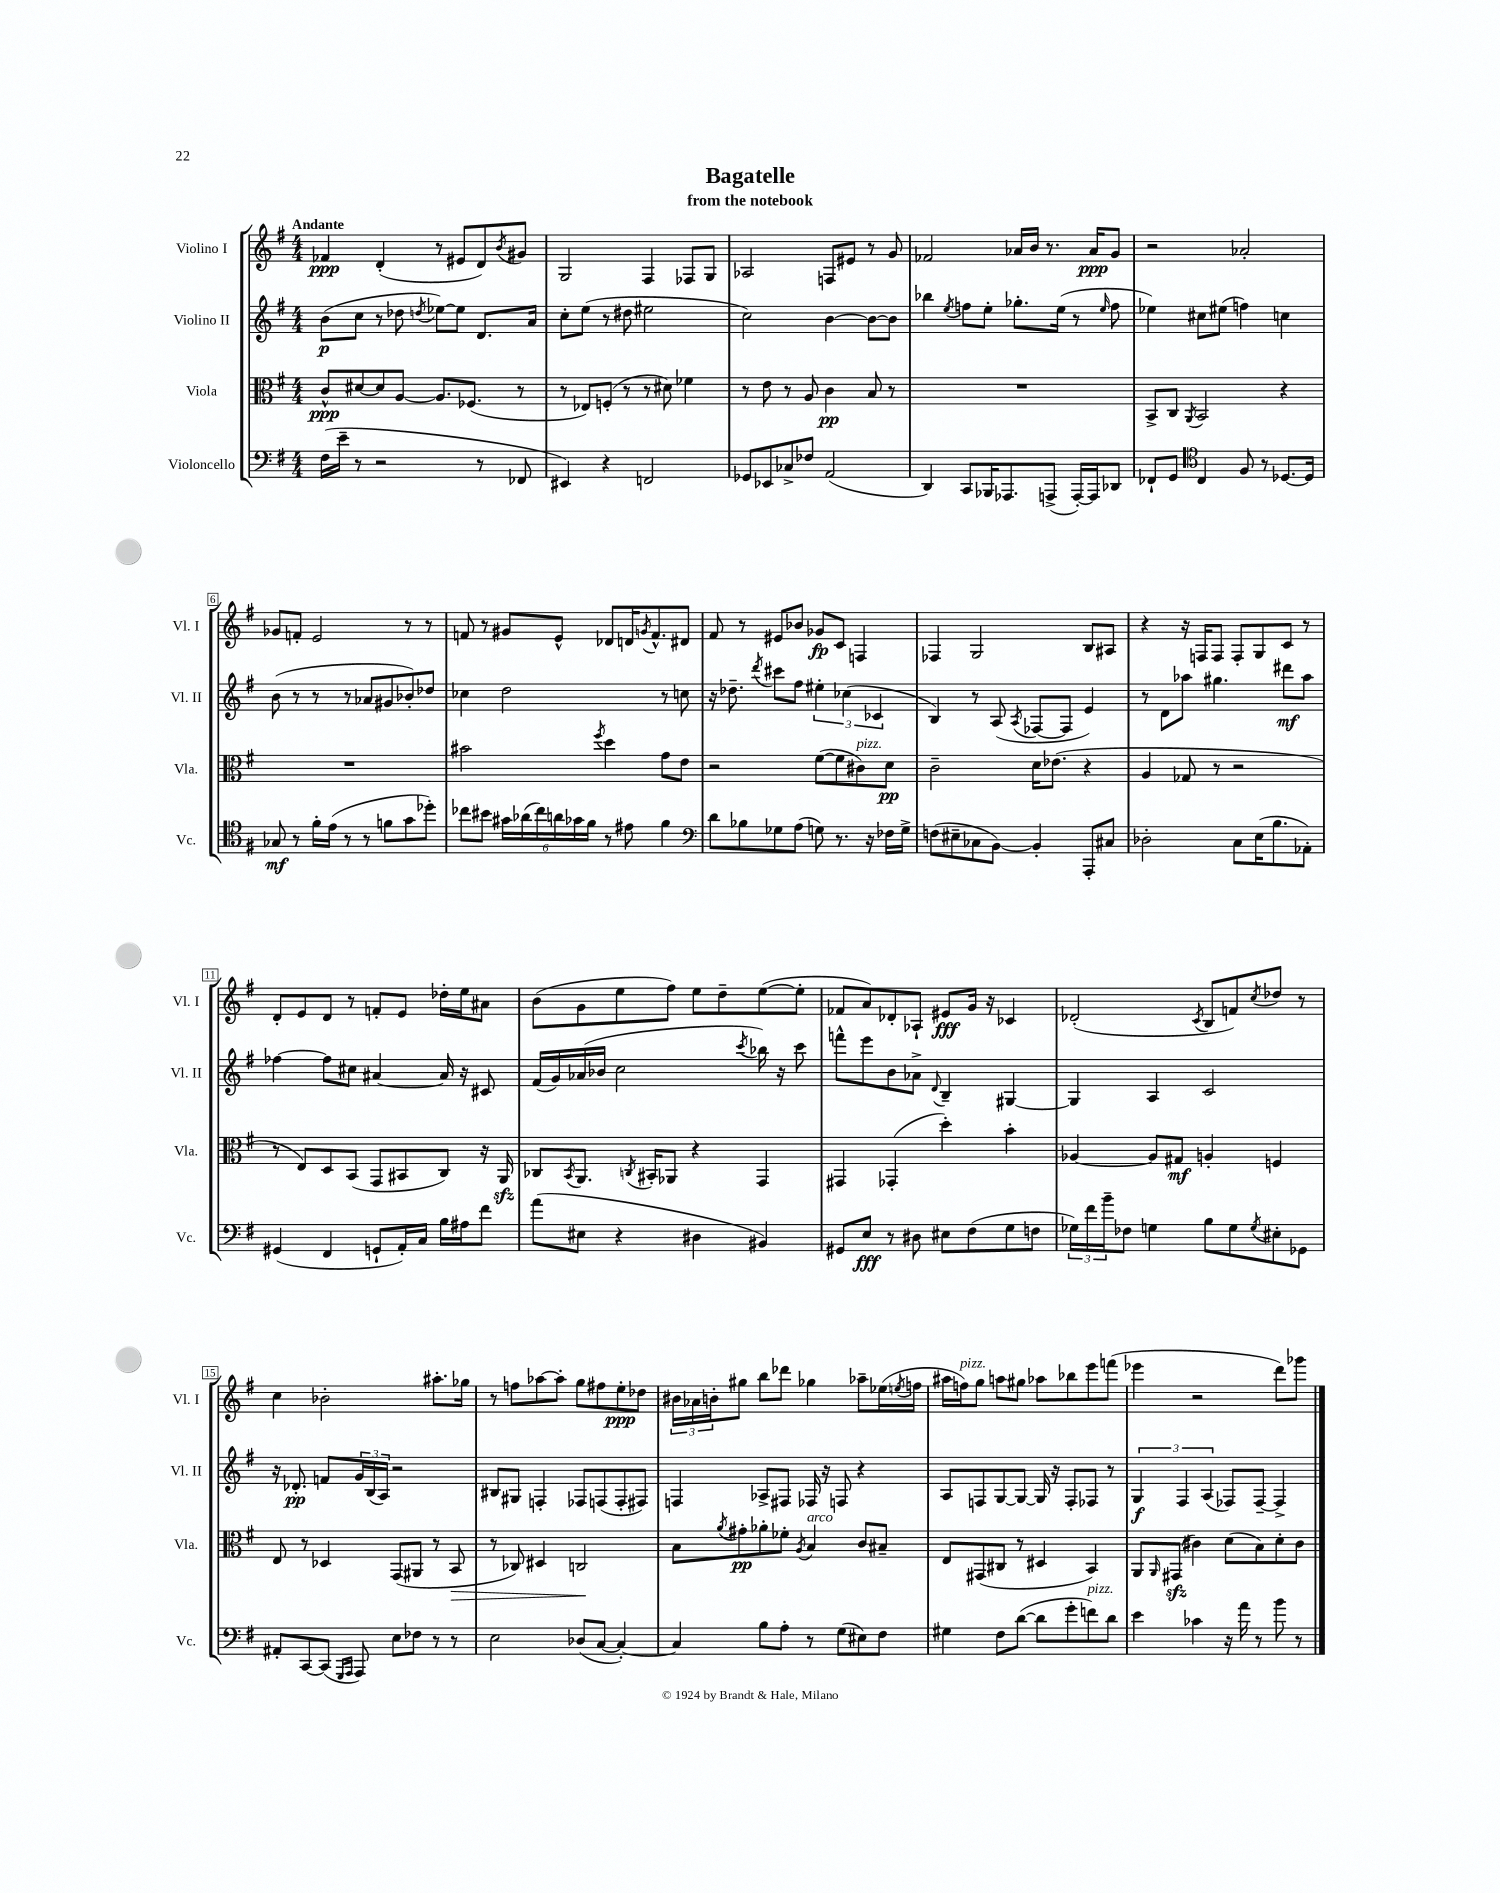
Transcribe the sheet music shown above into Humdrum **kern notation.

**kern	**kern	**kern	**kern
*staff4	*staff3	*staff2	*staff1
*clefF4	*clefC3	*clefG2	*clefG2
*k[f#]	*k[f#]	*k[f#]	*k[f#]
*M4/4	*M4/4	*M4/4	*M4/4
(16F#\LL	8c^^/L	(8b\L	4f-/
16e~\JJ	.	.	.
8r	[8d#/	8cc\J	.
2r	8d#/]	8r	(4d'/
.	[8A/J	8dd-\	.
.	.	8qdd/	.
.	8.A/]L	[8ee-\L)	8r
.	.	8ee-\]J	8e#/L
.	(8.F-/J	.	.
8r	.	8.d/L	8d/)
.	.	.	8qb/
8FF-/	8r	.	8g#/J
.	.	16a/Jk	.
=	=	=	=
4EE#/)	8r	8cc'\L	2G/
.	8E-/L)	(8ee\J	.
4r	(8F'/J	8r	.
.	8r	8dd#\	.
2FF/	8r	2ee#\	4F#/
.	8d#\)	.	.
.	4f-\	.	8F-/L
.	.	.	8G/J
=	=	=	=
8GG-/L	8r	2cc\)	2A-/
8EE-/	8e\	.	.
8C-^/	8r	.	.
8F-/J	8A/	.	.
(2AA/	4c\	[4b\	8F/L
.	.	.	8e#/J
.	8B/	8b\_L	8r
.	8r	8b\]J	8g/
=	=	=	=
4DD/)	1r	4bb-\	2f-/
.	.	8qee/	.
8CC/L	.	8ff\L	.
16BBB-/K	.	8ee'\J	.
8.AAA-/	.	.	.
.	.	8.gg-'\L	16a-/LL
.	.	.	16b/JJ
(8AAA^/J	.	.	8.r
.	.	(16ee\Jk	.
[16AAA'/LL)	.	8r	.
16AAA/]J	.	.	16a-/LK
.	.	16qqee/	.
8DD-/J	.	8ff\	8g/J
=	=	=	=
8FF-`/L	8BB^/L	4ee-\)	2r
8GG/J	8C/J	.	.
*clefC4	*	*	*
.	8qAA/	.	.
4C/	2BB/	8cc#\L	.
.	.	(8ee#\J	.
8F#/	.	4ff\)	2a-'/
8r	.	.	.
[8.D-/L	4r	4cc\	.
16D-/]Jk	.	.	.
=	=	=	=
8G-/	1r	(8b\	8g-/L
8r	.	8r	8f'/J
16f#'\LL	.	8r	2e/
(16e\JJ	.	.	.
8r	.	8r	.
8r	.	8a-/L	.
8f\L	.	8g#/	.
8g\	.	8b-'/)	8r
8dd-'\J)	.	8dd-/J	8r
=	=	=	=
8cc-\L	2b#\	4cc-\	8f/
8b#\J	.	.	8r
24g#\LL	.	2dd\	8g#/L
(24a-\	.	.	.
24cc-\)	.	.	.
24a\	.	.	8e^^/J
24g-\	.	.	.
24f#\JJ	.	.	.
.	8qff#/	.	.
8r	4dd\	.	8d-/L
8e#\	.	.	16d/K
.	.	.	8qg/
.	.	.	8.f^^/
4f#\	8g\L	8r	.
.	8e\J	8cc\	8d#/J
=	=	=	=
*clefF4	*	*	*
8d\L	2r	16r	8f#/
.	.	8.dd-~\	.
8B-\	.	.	8r
.	.	8qddd/	.
8G-\	.	8ccc#\L	8e#/L
(8A\J	.	8ff#\J	8b-/J
8G\)	([8f#\L	6ee#'\	8g-/L
8.r	8f#\]	.	8c/J
.	.	(6cc-\	.
.	8c#\)	.	4F/
16r	.	.	.
.	.	6c-/	.
16F-\LL	8d\J	.	.
16G^\JJ	.	.	.
=	=	=	=
(8F\L	2c~\	4B/)	4F-/
8E#~\	.	.	.
8C-\	.	8r	2G/
[8BB\J)	.	(8A/	.
.	.	8qA/	.
4BB'/]	16d\LK	[8F-/L	.
.	(8.e-\J	.	.
.	.	8F-/]J	.
8AAA'/L	4r	4e/)	8B/L
8C#/J	.	.	8A#/J
=	=	=	=
2D-'\	4A/	8r	4r
.	.	8d\L	.
.	8G-/	8aa-\J	16r
.	.	.	16F/LK
.	8r	4.gg#\	8F/J
8C\L	2r	.	8F'/L
(16E\K	.	.	8G/
8.B\	.	.	.
.	.	8ddd#\L	8c/J
8AA-'\J)	.	8aa-\J	8r
=	=	=	=
(4GG#/	8r	[4ff-\	8d'/L
.	8E/L)	.	8e/
4FF#/	8D/	8ff-\]L	8d/J
.	(8BB/J	8cc#\J	8r
8GG`/L	8GG/L	[4a#/	8f'/L
16AA'/L)	8BB#/	.	8e/J
16C/JJ	.	.	.
16B\LL	8C/J)	16a#/]	16dd-'\LL
16A#\J	.	16r	16ee\J
8f#\J	16r	8c#/	8a#\J
.	16AA/	.	.
=	=	=	=
(8a\L	8C-/L	(16f#/LL	(8b\L
.	.	16g/)	.
.	8qBB/	.	.
8E#\J	8.AA/J	(16a-/	8g\
.	.	16b-/JJ	.
4r	.	2cc\	8ee\
.	8qC/	.	.
.	16BB#'/LK	.	.
.	8AA-/J	.	8ff#\J)
4D#\	4r	.	8ee\L
.	.	.	8dd~\
.	.	8qccc/	.
4BB#/)	4GG/	16bb-\)	([8ee\
.	.	16r	.
.	.	8ccc\	8ee'\]J
=	=	=	=
8GG#/L	4GG#/	8fff^^\L	8f-/L
8E/J	.	8eee\	8a/)
8r	(4GG-'/	8b\	8d-'/
8D#\	.	8a-^\J	8A-`/J
.	.	8qqd/	.
8E#\L	4dd'\)	4B~/	8e#/L
(8F#\	.	.	16g/Jk
.	.	.	16r
8G\	4b'\	[4G#/	4c-/
8F\J	.	.	.
=	=	=	=
24G-\LL)	[4A-/	4G#/]	(2d-'/
24f#\	.	.	.
24b~\J	.	.	.
8F-\J	.	.	.
4G\	8A-/]L	4A/	.
.	8G#/J	.	.
.	.	.	8qc/
8B\L	4A'/	2c/	8B/L
8G\	.	.	8f/)
8qG/	.	.	8qcc/
8E#'\	4F/	.	8dd-/J
8GG-\J	.	.	8r
=	=	=	=
8AA#'/L	8E/	16r	4cc\
.	.	8.d-'/	.
[8CC/	8r	.	.
(8CC/]J	4D-/	8f/L	2b-'\
16qqGGG/LL	.	.	.
16qqAAA/JJ	.	.	.
8AAA/)	.	24g/L	.
.	.	(24B/	.
.	.	24A/JJ)	.
8E\L	(8GG/L	2r	.
8F-\J	8AA#/J	.	.
8r	8r	.	8.aa#'\L
8r	8BB/	.	.
.	.	.	16gg-\Jk
=	=	=	=
2E\	8r	8B#/L	8r
.	8C-/)	8G#/J	8ff\L
.	4D#/	4F'/	[8aa-\
.	.	.	8aa-'\]J
(8D-/L	2C/	8F-/L	8gg\L
[8C/J	.	(8F/	8ff#\
4C'/_)	.	8F'/	8ee'\
.	.	8F#/J)	8dd-\J
=	=	=	=
4C/]	8B\L	4F/	24b#\LL
.	.	.	24a-\
.	.	.	24b'\J
.	8qa/	.	.
.	8g#'\	.	8gg#\J
8B\L	8a-'\	8A-^/L	8bb\L
8A'\J	8f-'\J	8F#/J	8ddd-\J
.	8qA/	.	.
8r	4B/	16F-/	4gg-\
.	.	16r	.
(8G\L	.	8F/	.
8E#\)	8c/L	4r	8aa-~\L
8F#\J	8B#~/J	.	(16ee-\L
.	.	.	8qee/
.	.	.	16ff\JJ
=	=	=	=
4G#\	8E/L	8A/L	16aa#\LL
.	.	.	16ff\J)
.	(8GG#/	8F/	8gg\J
8F#\L	8C#/J	[8G/	8aa\L
([8d\J	8r	8G/_J	8gg#\J
8d\]L	4D#/	16G/]	8aa-\L
.	.	16r	.
8g'\	.	8F'/L	8bb-\
8f\)	4BB/)	8F-/J	8eee\
8d\J	.	8r	(8fff\J
=	=	=	=
4e\	8AA/L	6G/	4eee-\
.	16qqAA/	.	.
.	(8GG#/J	.	.
.	.	6F#/	.
4c-\	4c#\)	.	2r
.	.	(6A/	.
16r	(8d\L	8F-/L)	.
16a\	.	.	.
8r	8B\)	[8F-~/J	.
8b\	8d'\	4F-^/]	8ddd\L)
8r	8c#\J	.	8ggg-\J
==	==	==	==
*-	*-	*-	*-
